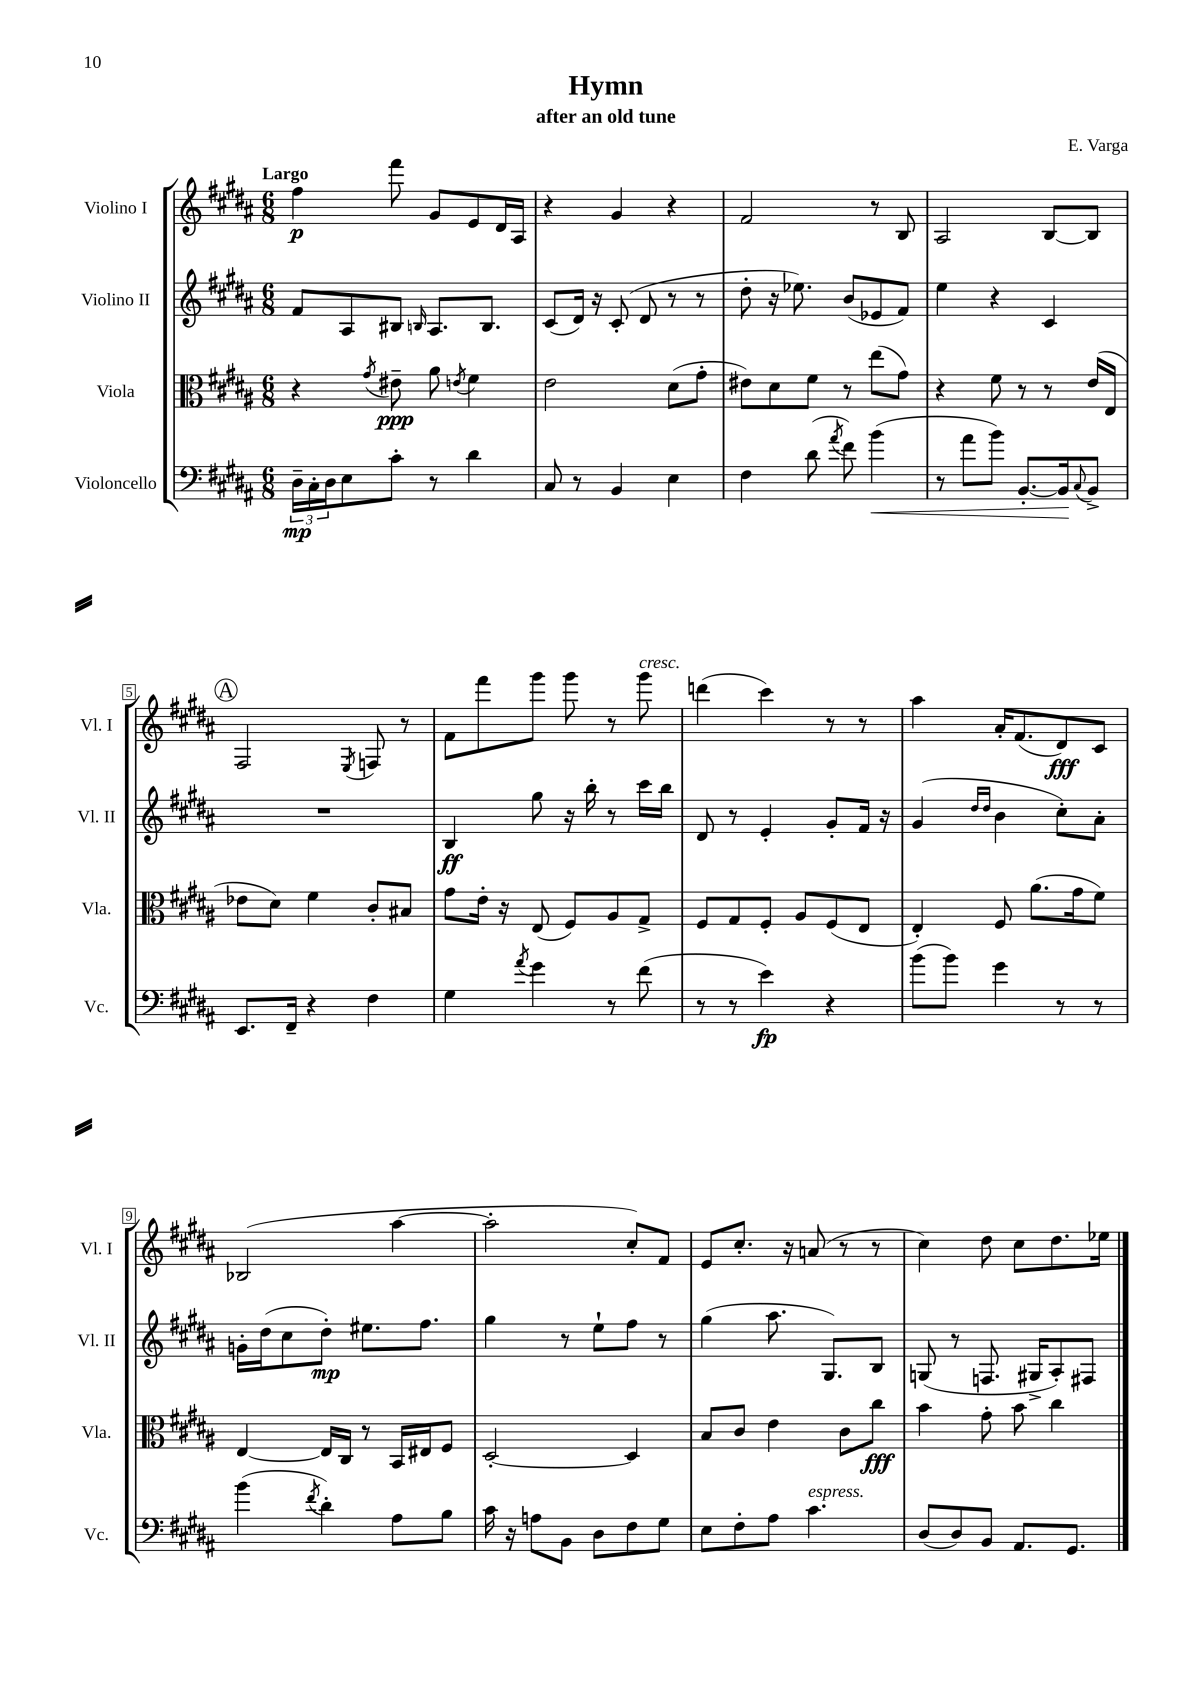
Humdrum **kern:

**kern	**kern	**kern	**kern
*staff4	*staff3	*staff2	*staff1
*clefF4	*clefC3	*clefG2	*clefG2
*k[f#c#g#d#a#]	*k[f#c#g#d#a#]	*k[f#c#g#d#a#]	*k[f#c#g#d#a#]
*M6/8	*M6/8	*M6/8	*M6/8
24D#~	4r	8f#	4ff#
24C#'	.	.	.
24D#	.	.	.
8E	.	8A#	.
.	8qg#	.	.
8c#'	8e#~	8B#	8fff#
.	.	16qqB	.
8r	8a#	8.A#	8g#
.	8qe	.	.
4d#	4f#	.	8e
.	.	8.B	.
.	.	.	16d#
.	.	.	16A#
=	=	=	=
8C#	2e	(8c#	4r
8r	.	16d#)	.
.	.	16r	.
4BB	.	(8c#'	4g#
.	.	8d#	.
4E	(8d#	8r	4r
.	8g#'	8r	.
=	=	=	=
4F#	8e#)	8dd#'	2f#
.	8d#	16r	.
.	.	8.ee-)	.
(8d#	8f#	.	.
8qa#	.	.	.
8f#)	8r	(8b	.
(4b	(8ee	8e-	8r
.	8g#)	8f#)	8B
=	=	=	=
8r	4r	4ee	2A#
8a#	.	.	.
8b)	8f#	4r	.
[8.BB'	8r	.	.
.	8r	4c#	[8B
16BB]	.	.	.
8qqC#	.	.	.
8BB^	(16e	.	8B]
.	16E	.	.
=	=	=	=
8.EE	8e-	2.r	2F#
.	8d#)	.	.
16FF#~	.	.	.
4r	4f#	.	.
.	.	.	8qE
4F#	8c#'	.	8F
.	8B#	.	8r
=	=	=	=
4G#	8g#	4B	8f#
.	16e'	.	8fff#
.	16r	.	.
8qa#	.	.	.
4g#	(8E	8gg#	8ggg#
.	8F#)	16r	8ggg#
.	.	16bb'	.
8r	8A#	8r	8r
(8f#	8G#^	16ccc#	8ggg#
.	.	16bb	.
=	=	=	=
8r	8F#	8d#	(4ddd
8r	8G#	8r	.
4e)	8F#'	4e'	4ccc#)
.	8A#	.	.
4r	(8F#	8g#'	8r
.	8E	16f#	8r
.	.	16r	.
=	=	=	=
(8b	4E')	(4g#	4aa#
8b)	.	.	.
.	.	16qqdd#	.
.	.	16qqdd#	.
4g#	8F#	4b	16a#'
.	.	.	(8.f#
.	(8.a#	.	.
8r	.	8cc#')	8d#)
.	16g#	.	.
8r	8f#)	8a#'	8c#
=	=	=	=
(4b	[4E	16g'	(2B-
.	.	(16dd#	.
.	.	8cc#	.
8qf#	.	.	.
4d#')	16E]	8dd#')	.
.	16C#	.	.
.	8r	8.ee#	.
8A#	16BB	.	[4aa#
.	16E#	8.ff#	.
8B	8F#	.	.
=	=	=	=
16c#	[2D#'	4gg#	2aa#']
16r	.	.	.
8A	.	.	.
8BB	.	8r	.
8D#	.	8ee`	.
8F#	4D#]	8ff#	8cc#')
8G#	.	8r	8f#
=	=	=	=
8E	8B	(4gg#	8e
8F#'	8c#	.	8.cc#'
8A#	4e	8.aa#	.
.	.	.	16r
4.c#	.	.	(8a
.	.	8.G#)	.
.	8c#	.	8r
.	8cc#	8B	8r
=	=	=	=
(8D#	4b	(8G	4cc#)
8D#)	.	8r	.
8BB	8g#'	8.F	8dd#
8.AA#	8b	.	8cc#
.	.	16G#^	.
.	4cc#	8A#')	8.dd#
8.GG#	.	.	.
.	.	8F#	.
.	.	.	16ee-
==	==	==	==
*-	*-	*-	*-
